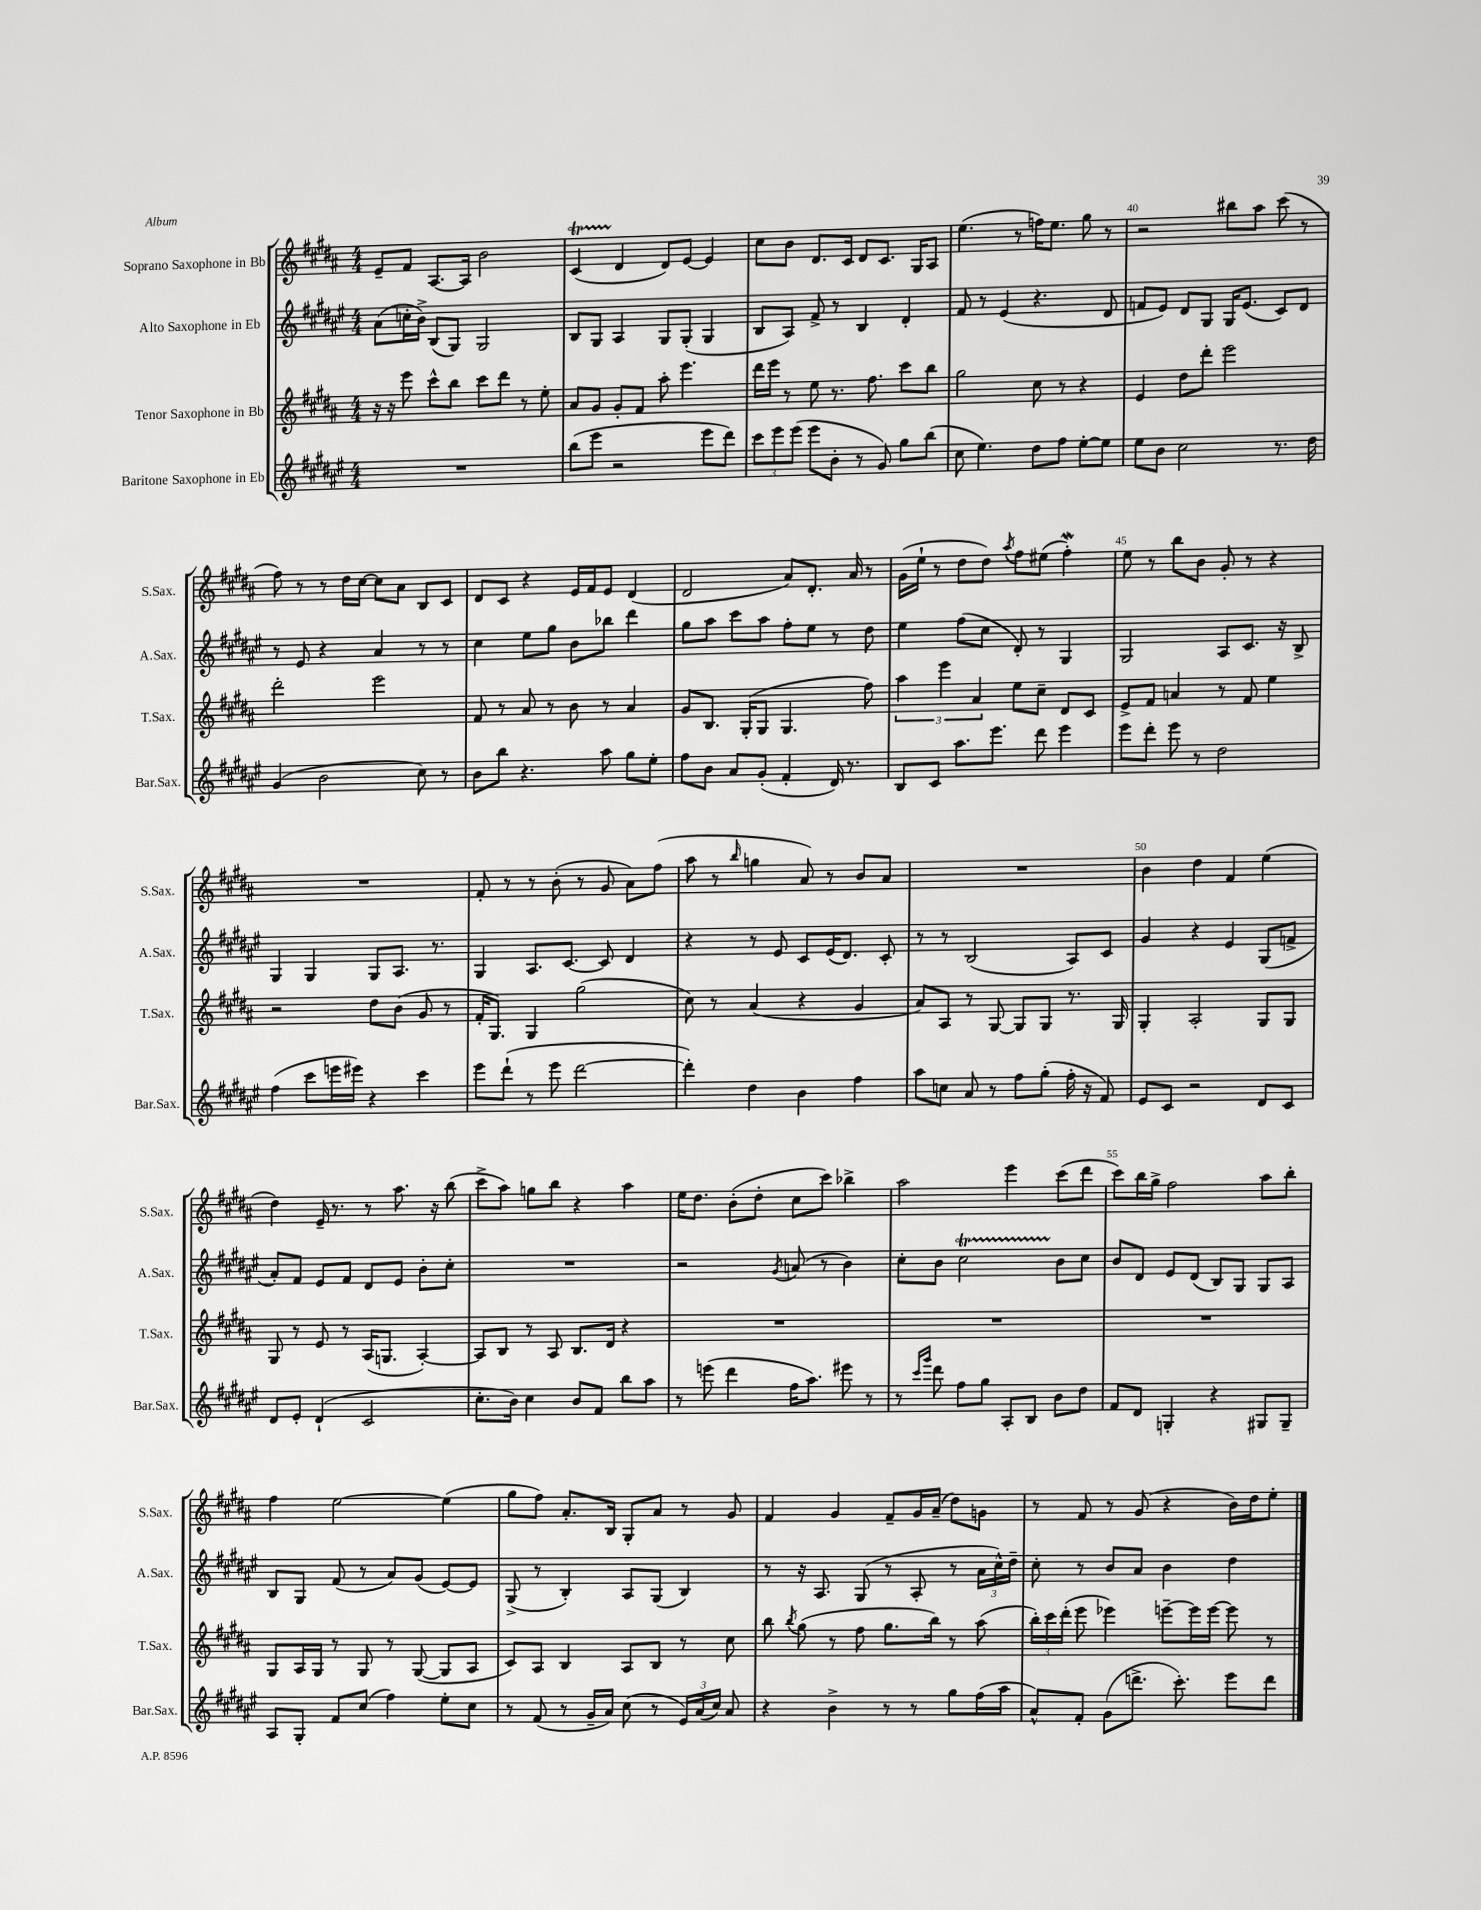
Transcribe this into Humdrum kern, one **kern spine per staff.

**kern	**kern	**kern	**kern
*staff4	*staff3	*staff2	*staff1
*clefG2	*clefG2	*clefG2	*clefG2
*k[f#c#g#d#a#e#]	*k[f#c#g#d#a#]	*k[f#c#g#d#a#e#]	*k[f#c#g#d#a#]
*M4/4	*M4/4	*M4/4	*M4/4
1r	16r	(8a#\L	8e~/L
.	16r	.	.
.	8eee\	16cc'\L	8f#/J
.	.	16b^\JJ)	.
.	8ccc#^^\L	(8B/L	[8.A#/L
.	8bb\J	8G#/J)	.
.	.	.	16A#/]Jk
.	8ccc#\L	2G#/	2b\
.	8ddd#\J	.	.
.	8r	.	.
.	8ee'\	.	.
=	=	=	=
(8bb\L	8a#/L	8B/L	(4c#/
8eee#\J	8g#/J	8G#/J	.
2r	8g#'/L	4A#/	4d#/
.	8f#/J	.	.
.	8aa#'\	8G#/L	8d#/L)
.	4.eee\	(8G#'/J	[8e/J
8eee#\L	.	4G#/	4e/]
8ddd#\J)	.	.	.
=	=	=	=
12ccc#\L	16ddd#\LL	8B/L	8cc#\L
.	16eee\JJ	.	.
12eee#\	.	.	.
.	8r	8A#/J)	8b\J
(12eee#\J	.	.	.
8eee#\L	8ee\	8f#^/	8.d#/L
8b'\J	8.r	8r	.
.	.	.	16c#/Jk
8r	.	4B/	8d#/L
.	8.ff#\	.	.
8g#/)	.	.	8.c#/J
8gg#\L	8ccc#\L	4d#'/	.
.	.	.	16G#/LK
(8bb\J	8bb\J	.	8A#/J
=	=	=	=
8cc#\	2gg#\	8f#/	(4.ee\
4.ee#\)	.	8r	.
.	.	(4e#/	.
.	.	.	8r
8dd#\L	8cc#\	4.r	16ff\LK)
.	.	.	8.ee\J
8ff#\J	8r	.	.
[8ee#'\L	4r	.	8gg#\
8ee#\]J	.	8d#/	8r
=	=	=	=
8ee#\L	4e/	8f/L	2r
8b\J	.	8e#/J)	.
2cc#\	8dd#\L	8d#/L	.
.	8ddd#'\J	8G#/J	.
.	2eee\	16G#/LK	8bb#\L
.	.	(8.e#/J	.
.	.	.	8aa#\J
8.r	.	8c#/L)	(8ccc#\
.	.	8d#/J	8r
16dd#\	.	.	.
=	=	=	=
(4g#/	2ddd#'\	8r	8ff#\)
.	.	8e#/	8r
2b\	.	4r	8r
.	.	.	16dd#\LL
.	.	.	[16cc#\JJ
.	2eee\	4a#/	8cc#\]L
.	.	.	8a#\J
8cc#\)	.	8r	8B/L
8r	.	8r	8c#/J
=	=	=	=
8b\L	8f#/	4cc#\	8d#/L
8bb\J	8r	.	8c#/J
4.r	8a#/	8ee#\L	4r
.	8r	8gg#\J	.
.	8b\	8b\L	16e/LL
.	.	.	16f#/J
8aa#\	8r	8bb-\J	8e/J
8gg#\L	4a#/	4ddd#\	(4d#/
8ee#'\J	.	.	.
=	=	=	=
8ff#\L	8g#/L	8gg#\L	2d#/
8b\J	8.B/J	8aa#\J	.
8a#/L	.	8ccc#\L	.
.	(16G#'/LK	.	.
(8g#'/J	8G#/J	8aa#\J	.
4f#'/	4.G#/	8ff#'\L	8a#/L)
.	.	8ee#\J	8.d#'/J
16d#/)	.	8r	.
8.r	.	.	16a#/
.	8ff#\)	8dd#\	8r
=	=	=	=
8B/L	6aa#\	4ee#\	(16g#\LL
.	.	.	16ee`\JJ
8c#/J	.	.	8r
.	6eee\	.	.
8.aa#\L	.	(8ff#\L	8dd#\L
.	6a#/	.	.
.	.	8cc#\J	8dd#\J)
8.eee#\J	.	.	.
.	.	.	8qaa#/
.	8ee\L	8d#'/)	8ff#\L
8ddd#\	8cc#~\J	8r	(8ee#\J
4eee#\	8d#/L	4G#/	4ff#'\)
.	8c#/J	.	.
=	=	=	=
8eee#\L	8e^/L	2G#/	8ee\
8ddd#'\J	8f#/J	.	8r
8eee#\	4a/	.	8bb\L
8r	.	.	8b\J
2dd#\	8r	8A#/L	8g#'/
.	8f#/	8.c#/J	8r
.	4ee\	.	4r
.	.	16r	.
.	.	8B^/	.
=	=	=	=
(4ff#\	2r	4G#/	1r
8ccc#\L	.	4G#/	.
16eee\L	.	.	.
16eee#\JJ)	.	.	.
4r	8dd#\L	8G#/L	.
.	(8b\J	8.A#/J	.
4ccc#\	8g#/	.	.
.	.	8.r	.
.	8r	.	.
=	=	=	=
8eee#\L	16f#'/LK	4G#/	8f#'/
.	8.G#/J)	.	.
(8ddd#`\J	.	.	8r
8r	4G#/	8.A#/L	8r
8eee#\	.	.	(8b'\
.	.	[8.c#/J	.
[2ddd#\	(2gg#\	.	8r
.	.	8c#/]	8g#/
.	.	4d#/	8a#\L)
.	.	.	(8ff#\J
=	=	=	=
4ddd#'\])	8cc#\)	4r	8aa#\
.	8r	.	8r
.	.	.	16qqbb/
4dd#\	(4a#/	8r	4gg\
.	.	8e#/	.
4b\	4r	8c#/L	8a#/)
.	.	(16e#/K	8r
.	.	8.d#/J)	.
4ff#\	4g#/	.	8b/L
.	.	8c#'/	8a#/J
=	=	=	=
8aa#\L	8a#/L)	8r	1r
8cc\J	8A#/J	8r	.
8a#/	8r	(2B/	.
8r	[8G#/	.	.
8ff#\L	8G#/]L	.	.
(8gg#'\J	8G#/J	.	.
16ff#'\	8.r	8A#/L)	.
16r	.	.	.
8f#/)	.	8c#/J	.
.	16G#/	.	.
=	=	=	=
8e#/L	4G#'/	4g#/	4b\
8c#/J	.	.	.
2r	2A#'/	4r	4dd#\
.	.	4e#/	4f#/
8d#/L	8G#/L	(8G#/L	(4ee\
8c#/J	8G#/J	8f^/J	.
=	=	=	=
8d#/L	8G#/	8a#'/L)	4dd#\)
8e#'/J	8r	8f#/J	.
(4d#`/	8e/	8e#/L	16e~/
.	.	.	8.r
.	8r	8f#/J	.
2c#/	(16A#/LK	8d#/L	8r
.	8.G/J	.	.
.	.	8e#/J	8.aa#\
.	[4A#'/)	8b'\L	.
.	.	.	16r
.	.	8cc#'\J	(8bb\
=	=	=	=
8.cc#'\L	8A#/]L	1r	8ccc#^\L
.	8B/J	.	8aa#\J)
16b\Jk)	.	.	.
4cc#\	8r	.	8gg\L
.	8A#/	.	8bb\J
8b/L	8.B/L	.	4r
8f#/J	.	.	.
.	16d#/Jk	.	.
8bb\L	4r	.	4aa#\
8aa#\J	.	.	.
=	=	=	=
8r	1r	2r	16ee\LK
.	.	.	8.dd#\J
(8eee\	.	.	.
4ddd#\	.	.	(8b'\L
.	.	.	8dd#'\J
.	.	8qg#/	.
16ff#\LK	.	(8a/	8cc#\L
8.aa#\J)	.	.	.
.	.	8r	8ccc#\J)
8eee#\	.	4b\)	4bb-^\
8r	.	.	.
=	=	=	=
8r	1r	8cc#'\L	2aa#\
16qqccc#/LL	.	.	.
16qqggg#/JJ	.	.	.
8ddd#\	.	8b\J	.
8ff#\L	.	2cc#\	.
8gg#\J	.	.	.
8A#'/L	.	.	4eee\
8B/J	.	.	.
8b\L	.	8b\L	(8ccc#\L
8dd#\J	.	8cc#\J	8ddd#\J
=	=	=	=
8f#/L	1r	8b/L	8ccc#\L)
8d#/J	.	8d#/J	16bb\L
.	.	.	16gg#^\JJ
4G'/	.	8e#/L	2ff#\
.	.	(8d#/J	.
4r	.	8B/L)	.
.	.	8G#/J	.
8G#/L	.	8G#/L	8aa#\L
8G#~/J	.	8A#/J	8bb'\J
=	=	=	=
8A#/L	8G#/L	8B/L	4ff#\
8G#'/J	16A#/L	8G#/J	.
.	16G#/JJ	.	.
8f#/L	8r	(8f#/	[2ee\
(8cc#/J	8G#/	8r	.
4ff#\)	8r	8a#/L)	.
.	([8G#/	(8g#/J	.
8ee#'\L	8G#/]L	[8e#/L)	(4ee\]
8cc#\J	8A#/J	8e#/]J	.
=	=	=	=
8r	8c#/L)	(8G#^/	8gg#\L
(8f#/	8A#/J	8r	8ff#\J)
8r	4B/	4B'/)	8.a#'/L
16g#~/LL	.	.	.
16a#/JJ)	.	.	16B/Jk
(8cc#\	8A#/L	8A#/L	8G#'/L
8r	8B/J	(8G#/J	8a#/J
24e#/LL)	8r	4B/)	8r
(24a#/	.	.	.
24cc#/JJ)	.	.	.
8a#/	8cc#\	.	8g#/
=	=	=	=
4r	8bb\	8r	4f#/
.	8qbb/	.	.
.	(8gg#\	16r	.
.	.	8.A#/	.
4b^\	8r	.	4g#/
.	8ff#\	(8G#/	.
8r	8.gg#\L	8r	8f#~/L
8r	.	8A#'/	16g#/L
.	16bb\Jk)	.	(16a#~/JJ
8gg#\L	8r	8r	8dd#\L)
(16ff#\L	(8aa#\	24a#\LL	8g\J
.	.	24cc#^^\)	.
16aa#\JJ	.	.	.
.	.	24dd#~\JJ	.
=	=	=	=
8a#^^/L)	24bb'\LL)	8cc#'\	8r
.	24ccc#\	.	.
.	(24ddd#'\JJ	.	.
8f#'/J	8eee\	8r	8f#/
(8g#\L	4eee-\)	8b/L	8r
8.ddd^\J	.	8a#/J	(8g#/
.	[8eee~\L	4b\	4r
8.ccc#'\)	.	.	.
.	16eee\]L	.	.
.	[16eee\JJ	.	.
8eee#\L	8eee\]	4dd#\	16b\LL)
.	.	.	16dd#\J
8ddd\J	8r	.	8ee'\J
==	==	==	==
*-	*-	*-	*-
